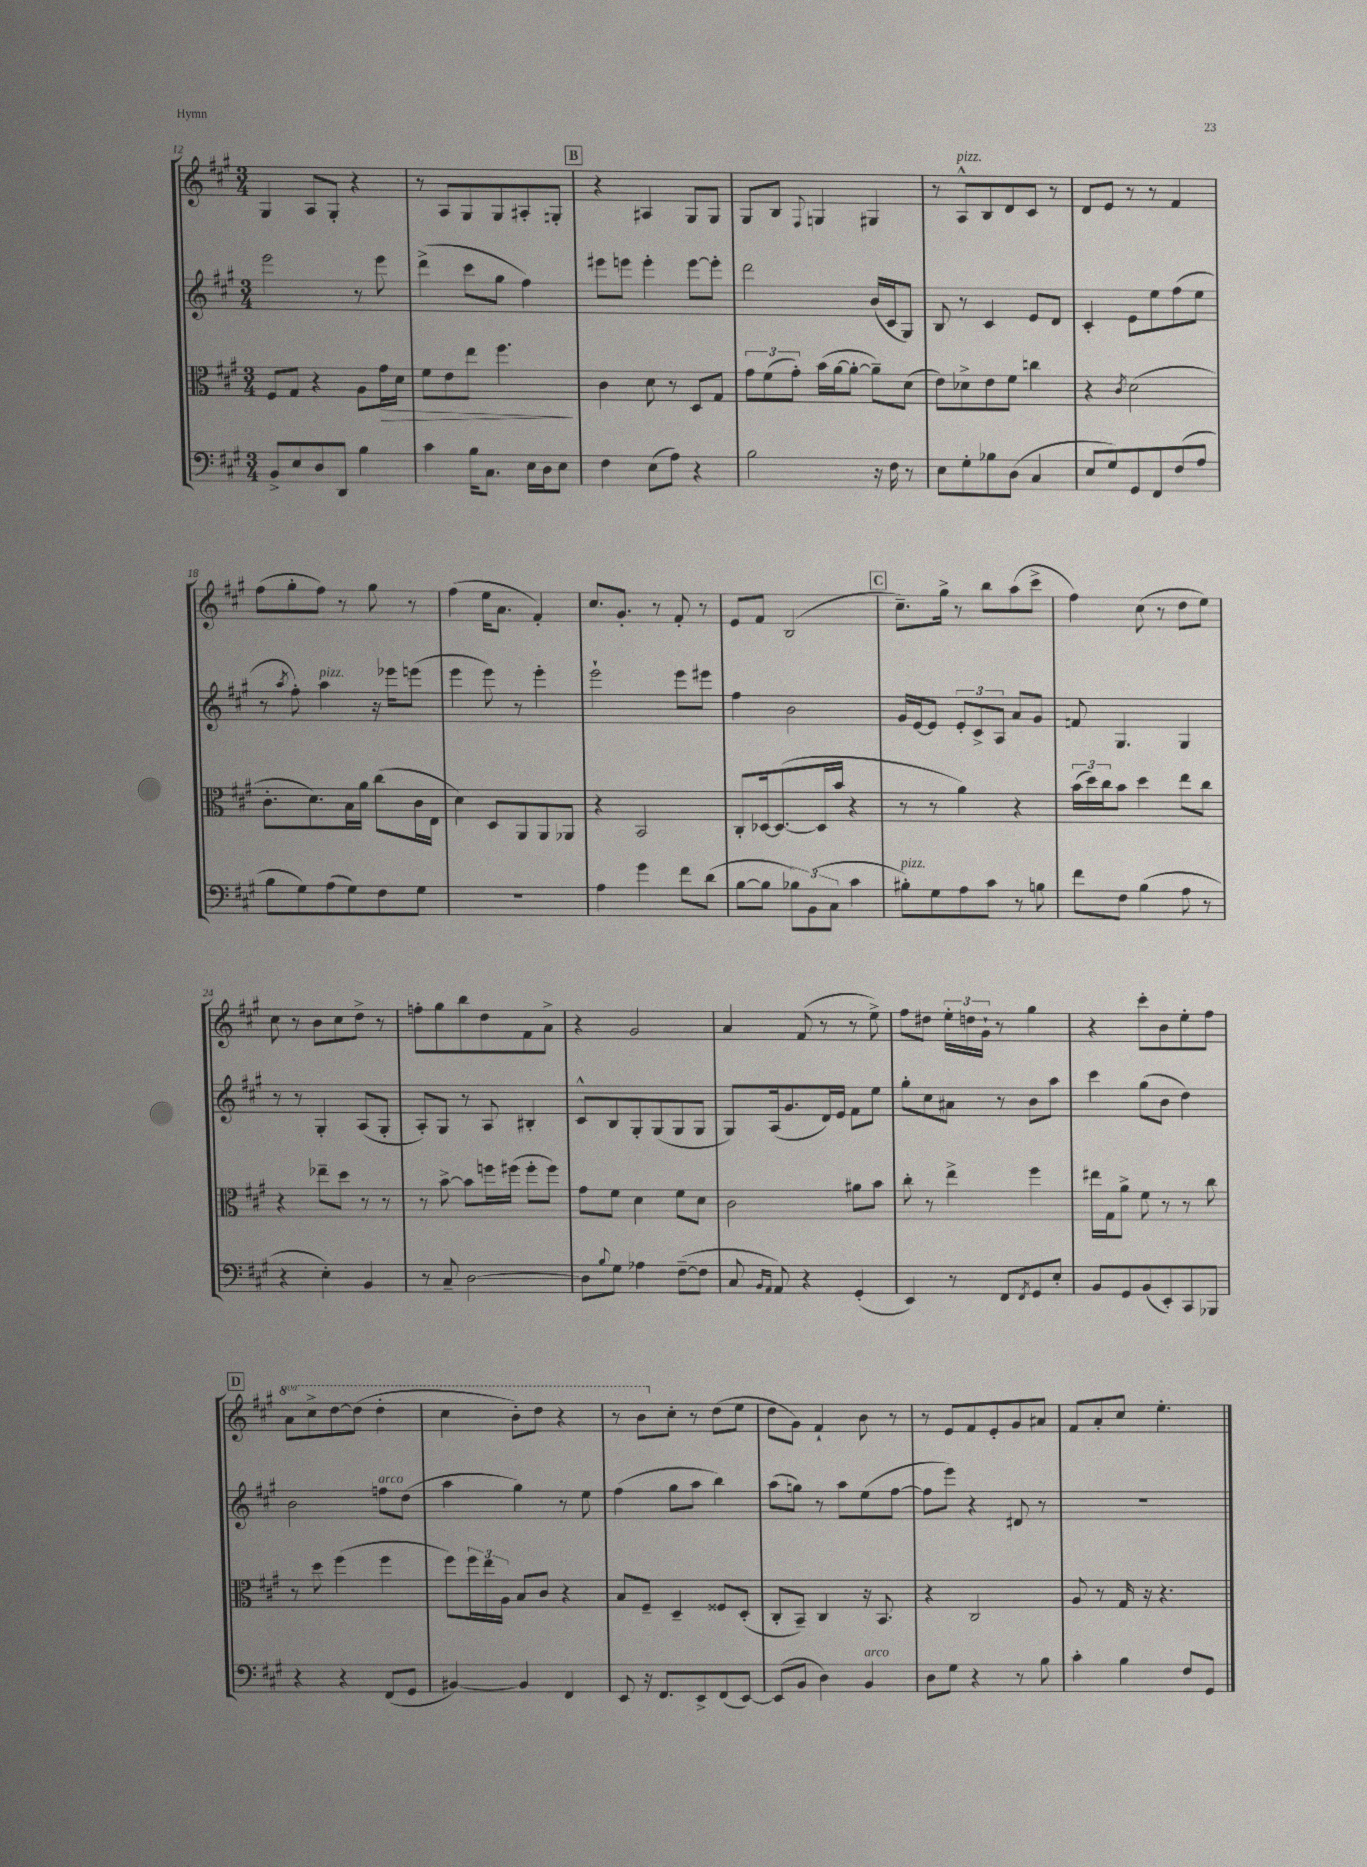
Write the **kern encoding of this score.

**kern	**kern	**dynam	**kern	**kern
*part4	*part3	*part3	*part2	*part1
*staff4	*staff3	*staff3	*staff2	*staff1
*clefF4	*clefC3	*	*clefG2	*clefG2
*k[f#c#g#]	*k[f#c#g#]	*	*k[f#c#g#]	*k[f#c#g#]
*M3/4	*M3/4	*	*M3/4	*M3/4
=12	=12	=12	=12	=12
8BB^/L	8F#/L	.	2eee\	4G#/
8E/	8G#/J	.	.	.
8D/	4r	.	.	8A/L
8DD/J	.	.	.	8G#'/J
4B\	8A\L	.	8r	4r
!	!	!LO:HP:b	!	!
.	16g#\L	>	8eee\	.
.	16d\JJ	.	.	.
=13	=13	=13	=13	=13
4c#\	8f#\L	.	(4ddd^\	8r
.	8e\	.	.	8A/L
16B\KL	8ee\J	.	8ccc#\L	8G#/
8.C#\J	.	.	.	.
.	4.ff#\	.	8gg#\J	8G#/
16E\LL	.	.	4ff#\)	8A#X'/
16D\J	.	.	.	.
8E\J	.	.	.	8Gn'/J
.	.	]	.	.
!!LO:REH:place=s1:t=B
=14	=14	=14	=14	=14
4F#\	4c#\	.	8eee#X\L	4r
.	.	.	8eeen\J	.
(8E\L	8d\	.	4eee'\	4A#X/
8A\J)	8r	.	.	.
4r	8D/L	.	[8eee\L	8G#/L
.	8G#/J	.	8eee'\J]	8G#/J
=15	=15	=15	=15	=15
2B\	12g#\L	.	2ddd\	8G#/L
.	(12f#\	.	.	.
.	.	.	.	8B/J
.	12g#'\J)	.	.	.
.	.	.	.	8qqF#/
.	(16b\LL	.	.	4Gn/
.	[16a\J	.	.	.
.	8a'\J_	.	.	.
16r	8a~\L])	.	(16b/LL	4G#X/
16F#\	.	.	16c#/J	.
8r	(8d\J	.	8G#/J)	.
=16	=16	=16	=16	=16
8E\L	8e\L)	.	8B/	8r
!	!	!	!	!LO:TX:a:i:t=pizz.
8G#'\	8d-X^\	.	8r	8A^^/L
8B-X\	8e\	.	4c#/	8B/
(8D\J	8f#\J	.	.	8d/
4C#/	4ccn\	.	8e/L	8c#/J
.	.	.	8d/J	8r
=17	=17	=17	=17	=17
8E/L	4r	.	4c#'/	8d/L
8G#/)	.	.	.	8e/J
.	8qc#/	.	.	.
8GG#/	(2d\	.	8e\L	8r
8FF#/	.	.	8ee\	8r
(8F#/	.	.	(8ff#\	4f#/
8A/J	.	.	8ee\J	.
!!LO:LB:g=z
=18	=18	=18	=18	=18
8B\L	8.c#'\L	.	8r	(8ff#\L
.	.	.	8qaa/	.
8G#\)	.	.	8ff#'\)	8gg#'\
.	8.d\)	.	.	.
!	!	!	!LO:TX:a:i:t=pizz.	!
(8A\	.	.	4aa\	8ff#\J)
8G#\)	16B\L	.	.	8r
.	16a\JJ	.	.	.
8F#\	(8cc#\L	.	16r	8gg#\
.	.	.	16eee-X\KL	.
8G#\J	16c#\L	.	(8eeen\J	8r
.	16E\JJ	.	.	.
=19	=19	=19	=19	=19
2.r	4d\)	.	4eee\	(4ff#\
.	8D/L	.	8eee\)	16ee\KL
.	.	.	.	8.a\J
.	8AA/	.	8r	.
.	8AA/	.	4eee'\	4f#'/)
.	8AA-X/J	.	.	.
=20	=20	=20	=20	=20
4A\	4r	.	2eee`\	8.cc#/L
.	.	.	.	8.g#'/J
4g#\	2BB/	.	.	.
.	.	.	.	8r
8f#\L	.	.	8eee\L	8f#'/
(8d\J	.	.	8eee#X\J	8r
=21	=21	=21	=21	=21
[8B\L	8C#'/L	.	4ff#\	8e/L
8B\J]	[16D-X/k	.	.	8f#/J
.	(8.D-/_	.	.	.
12B-X\L)	.	.	2b\	(2B/
(12BB\	.	.	.	.
.	16D-/L]	.	.	.
12C#\J	.	.	.	.
.	16b/JJ	.	.	.
4c#\	4r	.	.	.
!!LO:REH:place=s1:t=C
=22	=22	=22	=22	=22
!LO:TX:a:i:t=pizz.	!	!	!	!
8B#X'\L)	8r	.	16g#/LL	8.cc#~\L)
.	.	.	[16e/J	.
8G#\	8r	.	8e/J]	.
.	.	.	.	16gg#^\Jk
8A\	4a\)	.	12e'/L	8r
.	.	.	12c#^/	.
8c#\J	.	.	.	8bb\L
.	.	.	12A/J	.
8r	4r	.	8a/L	(8aa\
8Bn\	.	.	8g#/J	8ccc#^\J
=23	=23	=23	=23	=23
8f#\L	(24b\LL	.	8fn/	4ff#\)
.	24dd\)	.	.	.
.	24cc#\J	.	.	.
8F#\J	8b\J	.	4.G#/	.
(4B\	4dd\	.	.	(8cc#\
.	.	.	.	8r
8A\	8ee\L	.	4G#/	8dd\L
8r	8cc#\J	.	.	8ee\J)
!!LO:LB:g=z
=24	=24	=24	=24	=24
4r	4r	.	8r	8cc#\
.	.	.	8r	8r
4E'\)	8ee-X~\L	.	4G#'/	8b\L
.	8dd\J	.	.	8cc#\
4BB/	8r	.	(8A/L	8dd^\J
.	8r	.	8G#'/J	8r
=25	=25	=25	=25	=25
8r	8r	.	8A'/L)	8ffn'\L
8C#~/	[8b^\	.	8G#/J	8gg#\
[2D\	8b\L]	.	8r	8bb\
.	16ffn\L	.	8A/	8dd\
.	(16ff#X\JJ	.	.	.
.	8ff#'\L	.	4B#X'/	8f#\
.	8ff#\J)	.	.	8a^\J
=26	=26	=26	=26	=26
8D\L]	8g#\L	.	8c#^^/L	4r
8qqB/	.	.	.	.
8G#\J	8f#\J	.	8B/	.
4A-X\	4d\	.	8G#'/	2g#/
.	.	.	(8G#/	.
([8F#~\L	8f#\L	.	8G#/	.
8F#\J]	8d\J	.	8G#/J	.
=27	=27	=27	=27	=27
8C#/	2c#\	.	8G#/L)	4a/
16qqBB/LL	.	.	.	.
16qqAA/JJ	.	.	.	.
8AA/)	.	.	(16A/k	.
.	.	.	8.g#/	.
4r	.	.	.	(8f#/
.	.	.	16d/L)	8r
.	.	.	16e/JJ	.
(4GG#'/	8a#X\L	.	8f#\L	8r
.	8b\J	.	8ee\J	8ee^\)
=28	=28	=28	=28	=28
4EE/)	8cc#'\	.	8gg#'\L	8ff#\L
.	8r	.	8cc#\	8dd#X\J
8r	4ee^\	.	8a#X\J	24ee'\LL
.	.	.	.	24ddn\
.	.	.	.	24g#`\JJ
8FF#/L	.	.	8r	8r
8qFF#/	.	.	.	.
8GG#/	4ff#\	.	8b\L	4gg#\
8E'/J	.	.	8aa\J	.
=29	=29	=29	=29	=29
8BB/L	16ee#X\LL	.	4ccc#\	4r
.	16G#\J	.	.	.
8GG#/	8a^\J	.	.	.
(8BB/	8f#\	.	(8gg#\L	8ccc#'\L
8EE'/)	8r	.	8b\J	8b\
8CC#/	8r	.	4dd\)	8ee'\
8BBB-X/J	8cc#\	.	.	8ff#\J
!!LO:LB:g=z
!!LO:REH:place=s1:t=D
=30	=30	=30	=30	=30
*	*	*	*	*8va
4r	8r	.	2b\	8aa\L
.	8dd\	.	.	8ccc#^\
4r	(4ff#\	.	.	[8ddd\
.	.	.	.	(8ddd\J]
!	!	!	!LO:TX:a:i:t=arco	!
(8FF#/L	4ff#\	.	8ffn\L	4ddd'\
8GG#/J	.	.	(8dd\J	.
=31	=31	=31	=31	=31
[4BB#X/)	8ff#\L)	.	4aa\	4ccc#\
.	24ff#\L	.	.	.
.	24ee\	.	.	.
.	24A\JJ	.	.	.
4BB#/]	8B/L	.	4gg#\)	8bb'\L)
.	8c#/J	.	.	8ddd\J
4FF#/	4r	.	8r	4r
.	.	.	8ee\	.
=32	=32	=32	=32	=32
8EE/	8B/L	.	(4ff#\	8r
16r	8F#~/J	.	.	8bb\L
8.FF#/L	.	.	.	.
*	*	*	*	*X8va
.	4D~/	.	8gg#\L	8cc#'\J
8EE^/	.	.	8aa\J	8r
(8FF#/	8F##X/L	.	4bb\)	(8dd\L
[8EE/J)	(8D'/J	.	.	8ee\J
=33	=33	=33	=33	=33
(8EE/L]	8C#'/L	.	(8aa\L	8dd\L
8BB/J	8BB~/J)	.	8ggn\J)	8g#\J)
4D\)	4C#/	.	8r	4f#`/
.	.	.	8aa\L	.
!LO:TX:a:i:t=arco	!	!	!	!
4BB/	16r	.	(8ee\	8b\
.	8.BB/	.	.	.
.	.	.	[8ff#\J	8r
=34	=34	=34	=34	=34
8D\L	4r	.	8ff#\L]	8r
8G#\J	.	.	8eee\J)	8e/L
4r	2C#/	.	4r	8f#/
.	.	.	.	8e'/
8r	.	.	8d#X/	8g#/
8B\	.	.	8r	8a#X/J
=35	=35	=35	=35	=35
4c#'\	8A/	.	2.r	8f#/L
.	8r	.	.	8a'/
4B\	16G#/	.	.	8cc#/J
.	16r	.	.	.
.	4.r	.	.	4.ee'\
8F#/L	.	.	.	.
8GG#/J	.	.	.	.
==	==	==	==	==
*-	*-	*-	*-	*-
